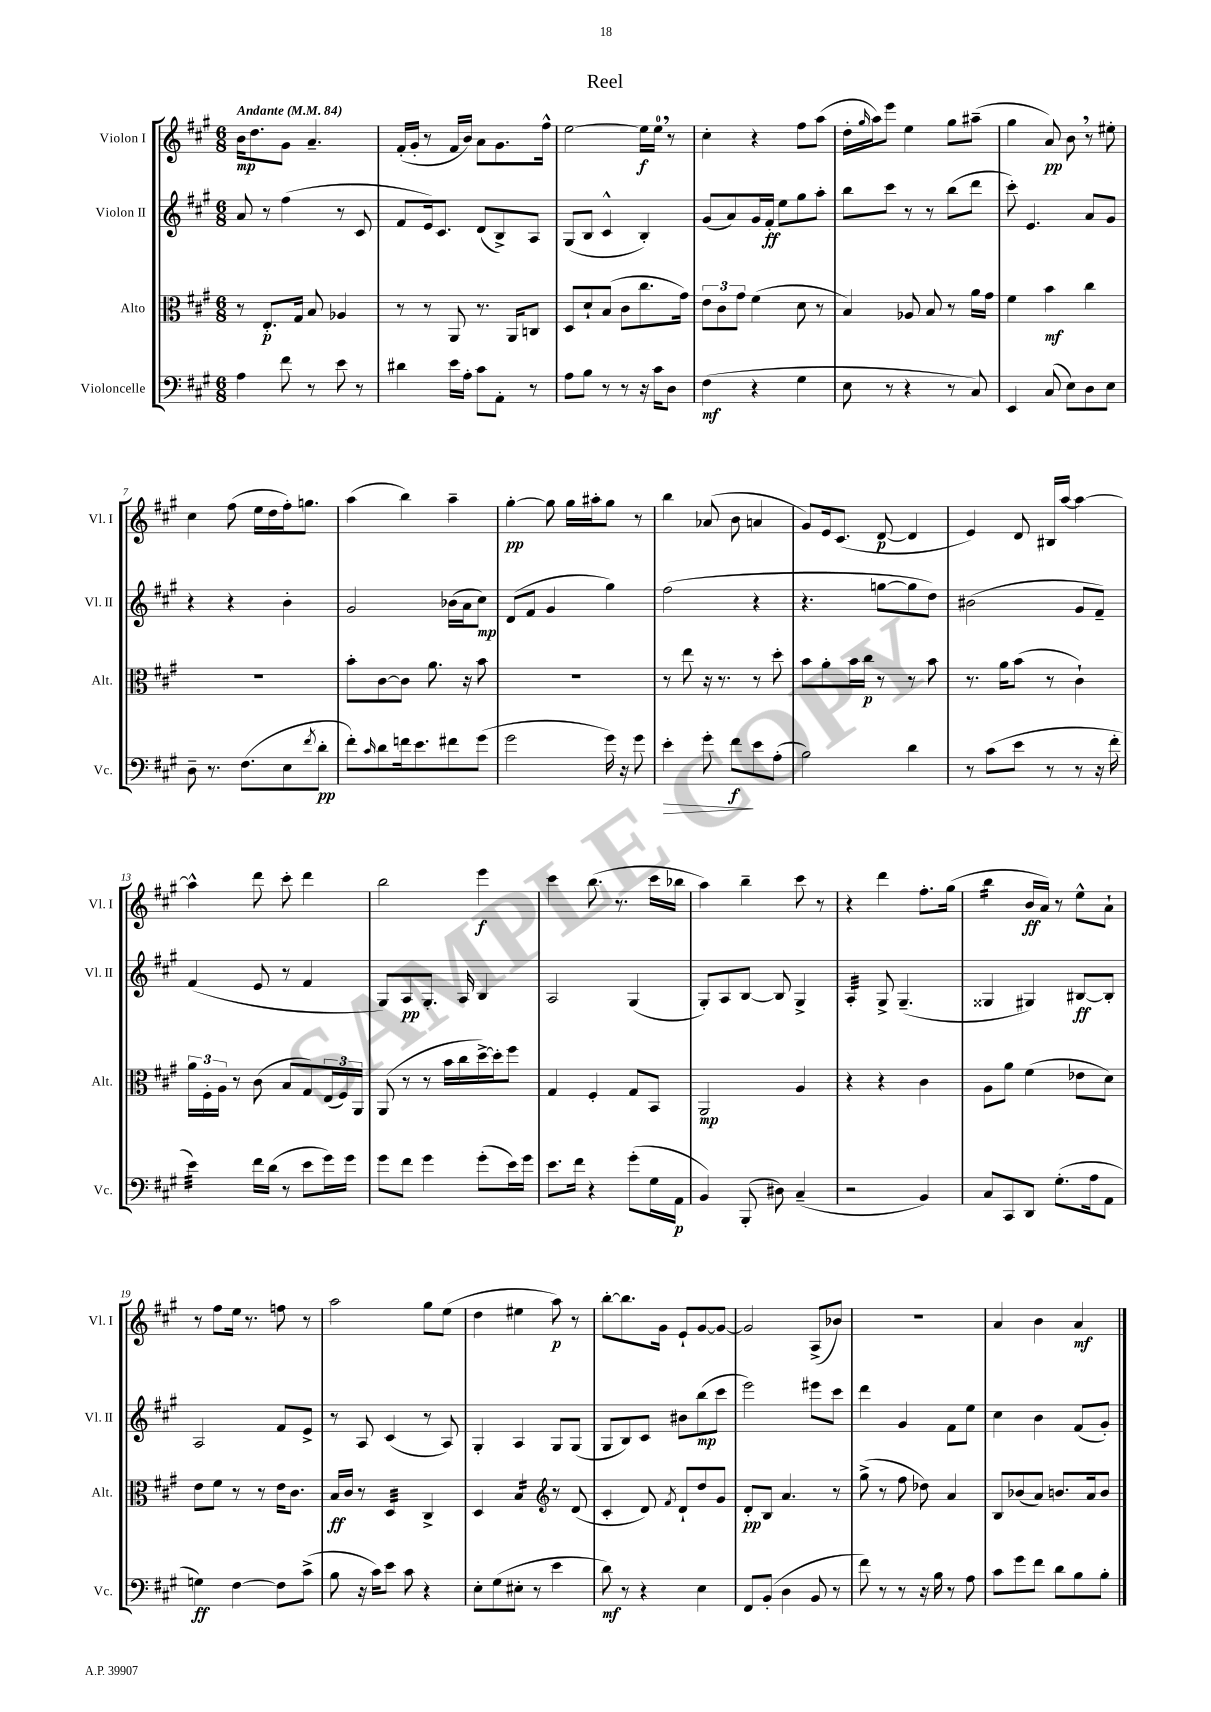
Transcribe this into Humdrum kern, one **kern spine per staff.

**kern	**kern	**kern	**kern
*staff4	*staff3	*staff2	*staff1
*clefF4	*clefC3	*clefG2	*clefG2
*k[f#c#g#]	*k[f#c#g#]	*k[f#c#g#]	*k[f#c#g#]
*M6/8	*M6/8	*M6/8	*M6/8
*MM84	*MM84	*MM84	*MM84
4A	8r	8a	16b
.	.	.	8.dd
.	8.E'	8r	.
8f#	.	(4ff#	8g#
.	16G#	.	.
8r	8B	.	4.a~
8e	4A-	8r	.
8r	.	8c#	.
=	=	=	=
4d#	8r	8f#	(16f#'
.	.	.	16g#'
.	8r	16e)	8r
.	.	8.c#	.
16e	8AA	.	16f#
16A'	.	.	16b)
8c#	8.r	(8d	8a
8AA'	.	8B^)	8.g#
.	16AA	.	.
8r	8C	8A	.
.	.	.	16ff#^^
=	=	=	=
8A	8D	(8G#	[2ee
8B	8d`	8B	.
8r	(8B	4c#^^	.
8r	8c#	.	.
16r	8.cc#	4B')	16ee]
16c#	.	.	16ee
8D	.	.	8r
.	16g#)	.	.
=	=	=	=
(4F#	12e	(8g#	4cc#'
.	12c#	.	.
.	.	8a)	.
.	12g#	.	.
4r	(4f#	16g#	4r
.	.	16f#'	.
.	.	8ee	.
4G#	8d	8gg#	8ff#
.	8r	8aa'	(8aa
=	=	=	=
8E	4B)	8bb	16dd'
.	.	.	16qqgg#
.	.	.	16aa)
8r	.	8ccc#	8eee
4r	8A-	8r	4ee
.	8B	8r	.
8r	8r	(8bb	8gg#
8C#)	16a	8ddd	(8aa#~
.	16g#	.	.
=	=	=	=
4EE	4f#	8ccc#')	4gg#
.	.	4.e	.
(8C#	4b	.	8a)
8E)	.	.	8b
8D	4cc#	8a	8r
8E	.	8g#	8ee#'
=	=	=	=
8D~	2.r	4r	4cc#
8.r	.	.	.
.	.	4r	(8ff#
(8.F#	.	.	.
.	.	.	16ee
.	.	.	16dd
8E	.	4b'	16ff#')
.	.	.	8.gg
8qf#	.	.	.
8d'	.	.	.
=	=	=	=
8f#')	8b'	2g#	(4aa
16qqc#	.	.	.
8d	[8c#	.	.
16f	8c#]	.	4bb)
8.e	.	.	.
.	8.a	.	.
8f#	.	(16b-	4aa~
.	16r	16a	.
(8g#	8b	8cc#)	.
=	=	=	=
2g#	2.r	(8d	[4gg#'
.	.	8f#	.
.	.	4g#	8gg#]
.	.	.	16gg#
.	.	.	16aa#'
16g#)	.	4gg#)	8gg#
16r	.	.	.
8g#	.	.	8r
=	=	=	=
4e'	8r	(2ff#	4bb
.	8ee	.	.
8g#'	16r	.	(8a-
.	8.r	.	.
8f#	.	.	8b
8e	8r	4r	4a
(8A'	8dd'	.	.
=	=	=	=
2B)	8b	4.r	8g#)
.	8a'	.	16e
.	.	.	(8.c#
.	16b	.	.
.	16cc#	.	.
.	8r	[8gg	[8d
4d	8r	8gg]	4d]
.	8b	8dd)	.
=	=	=	=
8r	8.r	(2b#	4e)
(8c#	.	.	.
.	16a	.	.
8e	(8b	.	8d
8r	8r	.	16B#
.	.	.	[16aa
8r	4c#`)	8g#	4aa_
16r	.	8f#~)	.
16f#'	.	.	.
=	=	=	=
4e)	24a	(4f#	4aa^^]
.	24F#'	.	.
.	24A	.	.
.	8r	.	.
16f#	(8c#	8e	8ddd
(16d	.	.	.
8r	8B	8r	8ccc#'
8e	8G#)	4f#	4ddd
16g#)	(24E	.	.
.	24F#)	.	.
16g#	.	.	.
.	24AA	.	.
=	=	=	=
8g#	(8AA	8G#)	2bb
8f#	8r	8A	.
4g#	8r	8.G#'	.
.	16b	.	.
.	16cc#	16A	.
(8g#'	[16dd^)	4B	4eee
.	16dd']	.	.
16e)	8ff#	.	.
16g#	.	.	.
=	=	=	=
8.e	4G#	2A	4ccc#
16f#	.	.	.
4r	4F#'	.	(8.bb
.	.	.	8.r
(8g#'	8G#	(4G#	.
16G#	8BB	.	16ccc#
16AA	.	.	16bb-
=	=	=	=
4BB)	2AA	8G#')	4aa)
.	.	8A	.
(8BBB'	.	[8B	4bb~
8D#)	.	8B]	.
(4C#~	4A	4G#^	8ccc#
.	.	.	8r
=	=	=	=
2r	4r	4A'	4r
.	4r	8G#^	4ddd
.	.	(4.G#~	.
4BB)	4c#	.	8.ff#'
.	.	.	(16gg#
=	=	=	=
8C#	8A	4G##	4bb
8CC#	8a	.	.
8DD	(4f#	4G#)	16b
.	.	.	16a)
(8.G#'	.	.	8r
.	8e-	[8B#	8ee^^
16A	.	.	.
8AA	8d)	8B#']	8a`
=	=	=	=
4G)	8e	2A	8r
.	8f#	.	8ff#
[4F#	8r	.	16ee
.	.	.	8.r
.	8r	.	.
8F#]	16e	8f#	8ff
.	8.c#	.	.
(8c#^	.	8e^	8r
=	=	=	=
8B	16B	8r	2aa
.	16c#	.	.
16r	8r	8A	.
16c#)	.	.	.
8e	4D	(4c#	.
8c#	.	.	.
4r	4C#^	8r	8gg#
.	.	8A)	(8ee
=	=	=	=
8E'	4D	4G#'	4dd
(8G#	.	.	.
*	*clefG2	*	*
8E#'	4B	4A	4ee#
8r	.	.	.
4e	8r	8G#	8aa)
.	(8d	(8G#	8r
=	=	=	=
8d)	4c#'	8G#	[8bb'
8r	.	8B)	8.bb]
4r	8d)	8c#	.
.	.	.	16g#
.	8qf#	.	.
.	8d`	8b#	8e`
4E	8dd	(8bb	[8g#
.	8g#	8ccc#	8g#_
=	=	=	=
8FF#	8d'	2eee)	2g#]
(8BB'	8B	.	.
4D	4.a	.	.
8BB	.	8eee#	(8A^
8r	8r	8ccc#	8b-)
=	=	=	=
8f#)	(8gg#^	4ddd	2.r
8r	8r	.	.
8r	8ff#	4g#	.
16r	8dd-)	.	.
16B	.	.	.
8r	4a	8f#	.
8A	.	8ee	.
=	=	=	=
8c#	8B	4cc#	4a
8g#	(8b-	.	.
8f#	8a)	4b	4b
8d	8.b	.	.
8B	.	(8f#	4a
.	16a	.	.
8B'	8b	8g#')	.
==	==	==	==
*-	*-	*-	*-
